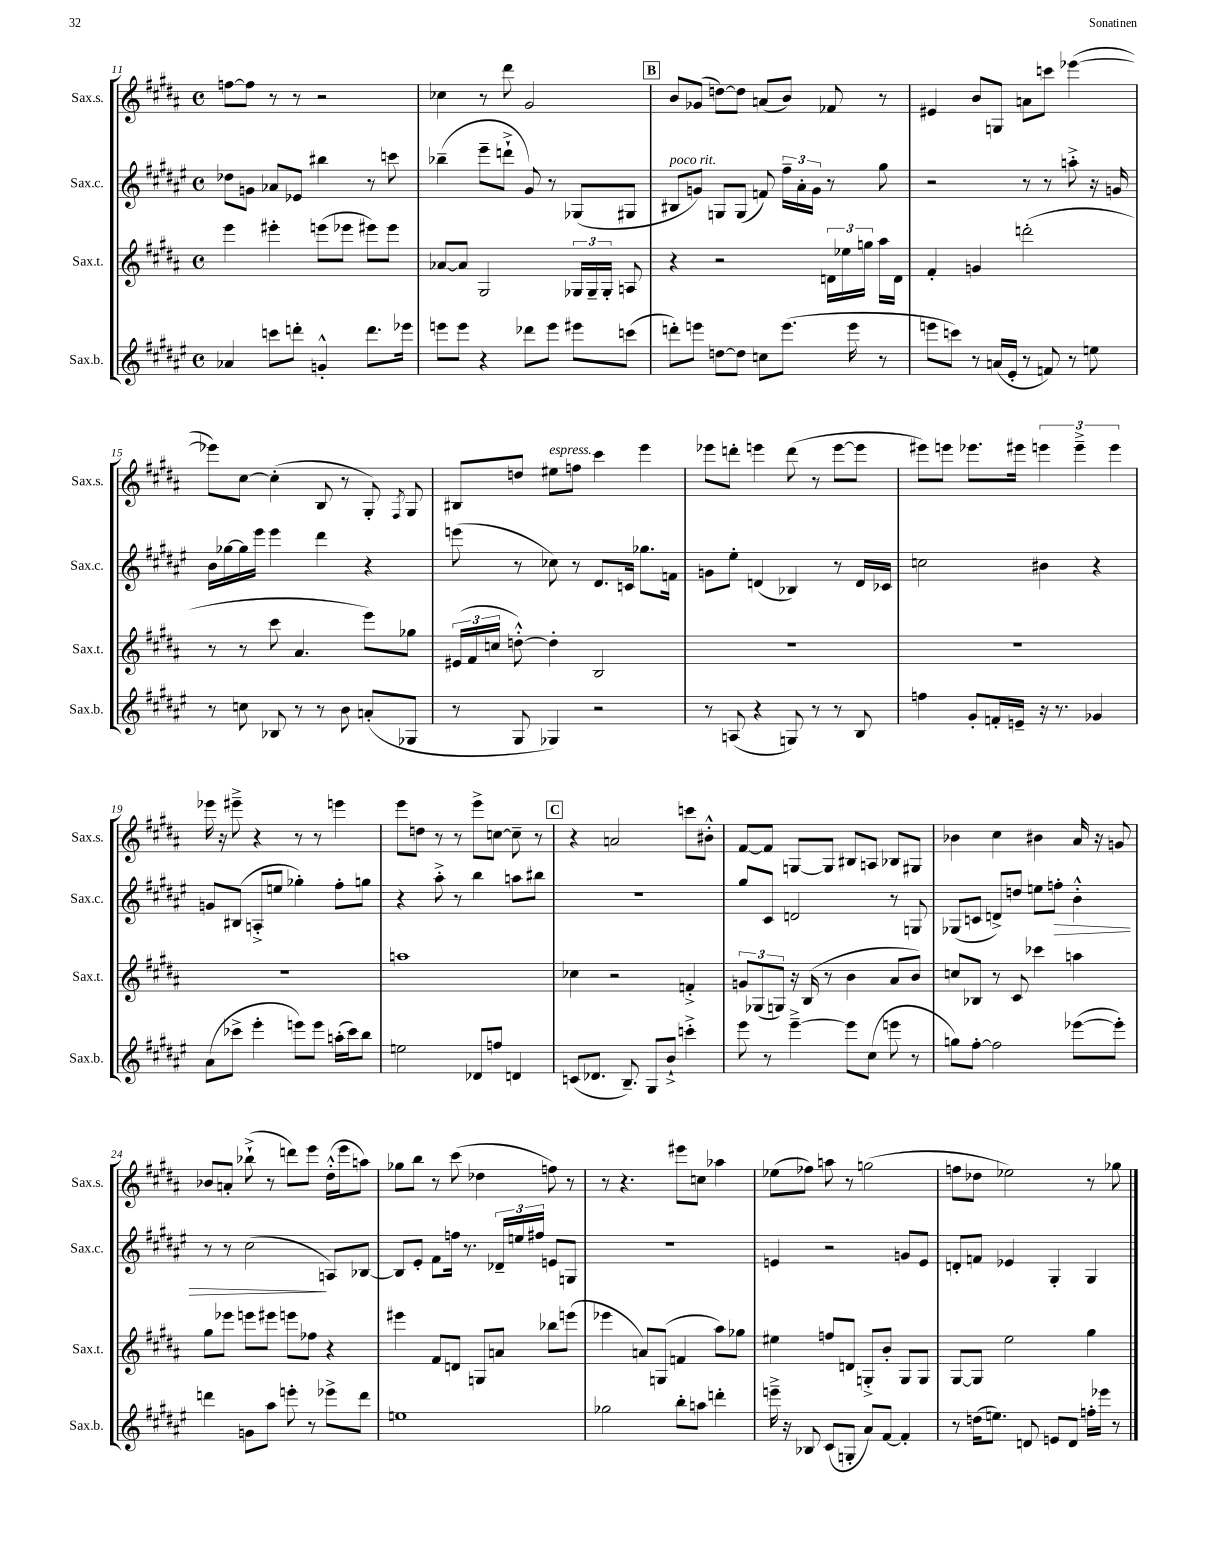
<<
\new StaffGroup <<
\new Staff = "s0" \with { instrumentName = "Sax.s." shortInstrumentName = "Sax.s." } {
    \clef treble \key b \major \defaultTimeSignature \time 4/4
    \autoBeamOff f''8[~ f''8] r8 r8 r2 |
    ces''4 r8 dis'''8 gis'2 |
    \mark \markup { \box "B" } b'8[ ges'8]( d''8[~) d''8] a'8[( b'8]) fes'8 r8 |
    eis'4 b'8[ g8] a'8[ c'''8] ees'''4~( |
    ees'''8[) cis''8]~ cis''4-.( b8 r8 gis8-.) \acciaccatura { fis8 } gis8 |
    bis8[ d''8] eis''8[^\markup { \italic "espress." } f''8] cis'''4 e'''4 |
    ees'''8[ d'''8]-. e'''4 d'''8( r8 e'''8[~ e'''8] |
    eis'''8[) e'''8] ees'''8.[ eis'''16] \tuplet 3/2 { e'''4 e'''4---> e'''4 } |
    ees'''16 r16 eis'''8---> r4 r8 r8 e'''4 |
    e'''8[ d''8] r8 r8 e'''8[-> c''8]~ c''8-- r8 |
    \mark \markup { \box "C" } r4 a'2 c'''8[ bis'8]-.-^ |
    fis'8[~ fis'8] g8[~ g8] bis8[ a8] bes8[ gis8] |
    bes'4 cis''4 bis'4 ais'16 r16 g'8 |
    bes'8[ a'8]-. bes''8-!->( r8 d'''8[) e'''8] dis''16[-.-^( e'''16 a''8]) |
    ges''8[ b''8] r8 cis'''8( des''4 f''8) r8 |
    r8 r4. eis'''8[ c''8] aes''4 |
    ees''8[( fes''8]) a''8 r8 g''2( |
    f''8[ des''8] ees''2) r8 ges''8 \bar "|." |
}
\new Staff = "s1" \with { instrumentName = "Sax.c." shortInstrumentName = "Sax.c." } {
    \clef treble \key fis \major \defaultTimeSignature \time 4/4
    \autoBeamOff des''8[ g'8] aes'8[ ees'8] bis''4 r8 c'''8 |
    bes''4--( eis'''8[-- d'''8]-!-> gis'8) r8 ges8[( gis8] |
    \mark \markup { \box "B" } bis8[^\markup { \italic "poco rit." } g'8]) g8[ g8]( f'8) \tuplet 3/2 { fis''16[-- ais'16-. g'16] } r8 gis''8 |
    r2 r8 r8 a''8-.-> r16 g'16 |
    b'16[ ges''16~ ges''16 eis'''16] eis'''4 dis'''4 r4 |
    e'''8( r8 ces''8) r8 dis'8.[ c'16] ges''8.[ f'16] |
    g'8[ eis''8]-. d'4( bes4) r8 d'16[ ces'16] |
    c''2 bis'4 r4 |
    g'8[ bis8]( a8[-.-> e''8] ges''4-.) fis''8[-. g''8] |
    r4 ais''8-.-> r8 b''4 a''8[ bis''8] |
    \mark \markup { \box "C" } r1 |
    gis''8[ cis'8] d'2 r8 g8 |
    ges8[( c'8] d'8[->) d''8] e''8[ f''8]-.\> b'4-.-^ |
    r8 r8 cis''2\!( a8[) bes8]~ |
    bes8[ eis'8]-. fis'8[ f''16] r8. \tuplet 3/2 { des'16[-- e''16 fis''16] } e'8[ g8] |
    R1 |
    e'4 r2 g'8[ e'8] |
    d'8[-. f'8] ees'4 gis4-. gis4 \bar "|." |
}
\new Staff = "s2" \with { instrumentName = "Sax.t." shortInstrumentName = "Sax.t." } {
    \clef treble \key b \major \defaultTimeSignature \time 4/4
    \autoBeamOff e'''4 eis'''4-. e'''8[( ees'''8] eis'''8[) eis'''8] |
    aes'8[~ aes'8] gis2 \tuplet 3/2 { ges16[ ges16-- ges16]-. } a8 |
    \mark \markup { \box "B" } r4 r2 \tuplet 3/2 { d'16[ ees''16 g''16] } ais''16[ d'16] |
    fis'4-. g'4 d'''2-.( |
    r8 r8 cis'''8 ais'4. e'''8[) ges''8] |
    \tuplet 3/2 { eis'16[( fis'16 c''16] } d''8~-.-^) d''4-. b2 |
    R1 |
    R1 |
    R1 |
    a''1 |
    \mark \markup { \box "C" } ces''4 r2 f'4-.-> |
    \tuplet 3/2 { g'8[ ges8( g8]) } r16 b16( r8 b'4 ais'8[ b'8]) |
    c''8[ bes8] r8 cis'8 ces'''4 a''4 |
    gis''8[ ees'''8] e'''8[ eis'''8] e'''8[ fes''8] r4 |
    eis'''4 fis'8[ d'8] g8[ a'8] bes''8[ e'''8]( |
    ees'''4 a'8[) g8]( f'4 ais''8[) ges''8] |
    eis''4 f''8[ d'8] g8[-.-> b'8]-. g8[ g8] |
    gis8[~ gis8] e''2 gis''4 \bar "|." |
}
\new Staff = "s3" \with { instrumentName = "Sax.b." shortInstrumentName = "Sax.b." } {
    \clef treble \key fis \major \defaultTimeSignature \time 4/4
    \autoBeamOff aes'4 c'''8[ d'''8]-. g'4-.-^ d'''8.[ ees'''16] |
    e'''8[ e'''8] r4 des'''8[ e'''8] eis'''8[ c'''8]( |
    \mark \markup { \box "B" } d'''8[-.) e'''8] d''8[~ d''8] c''8[ e'''8.]( e'''16 r8 |
    e'''8[ c'''8]) r8 a'16[( eis'16]-. r8 f'8) r8 e''8 |
    r8 c''8 bes8 r8 r8 b'8 a'8[-.( ges8] |
    r8 gis8 ges4) r2 |
    r8 a8( r4 g8) r8 r8 b8 |
    f''4 gis'8[-. f'16-. e'16]-- r16 r8. ges'4 |
    ais'8[( ces'''8]-> eis'''4-. e'''8[) e'''8] a''16[-.( ces'''16) b''8] |
    e''2 des'8[ f''8] d'4 |
    \mark \markup { \box "C" } c'8[( des'8.] b8.--) gis8[ b'8]-!-> c'''4-.-> |
    eis'''8 r8 eis'''4~---> eis'''8[ cis''8]( e'''8 r8 |
    g''8[) fis''8]~-. fis''2 ees'''8[~( ees'''8]-.) |
    d'''4 g'8[ ais''8] e'''8-. r8 ees'''8[-> d'''8] |
    e''1 |
    ges''2 b''8[-. a''8] d'''4-. |
    e'''16---> r16 bes8 cis'8[( g8]-. ais'8[) fis'8]~ fis'4-. |
    r8 d''16[( e''8.]) d'8 e'8[ d'8] f''16[-. ees'''16] r8 \bar "|." |
}
>>
>>
\layout { \context { \Score currentBarNumber = #11 } }
